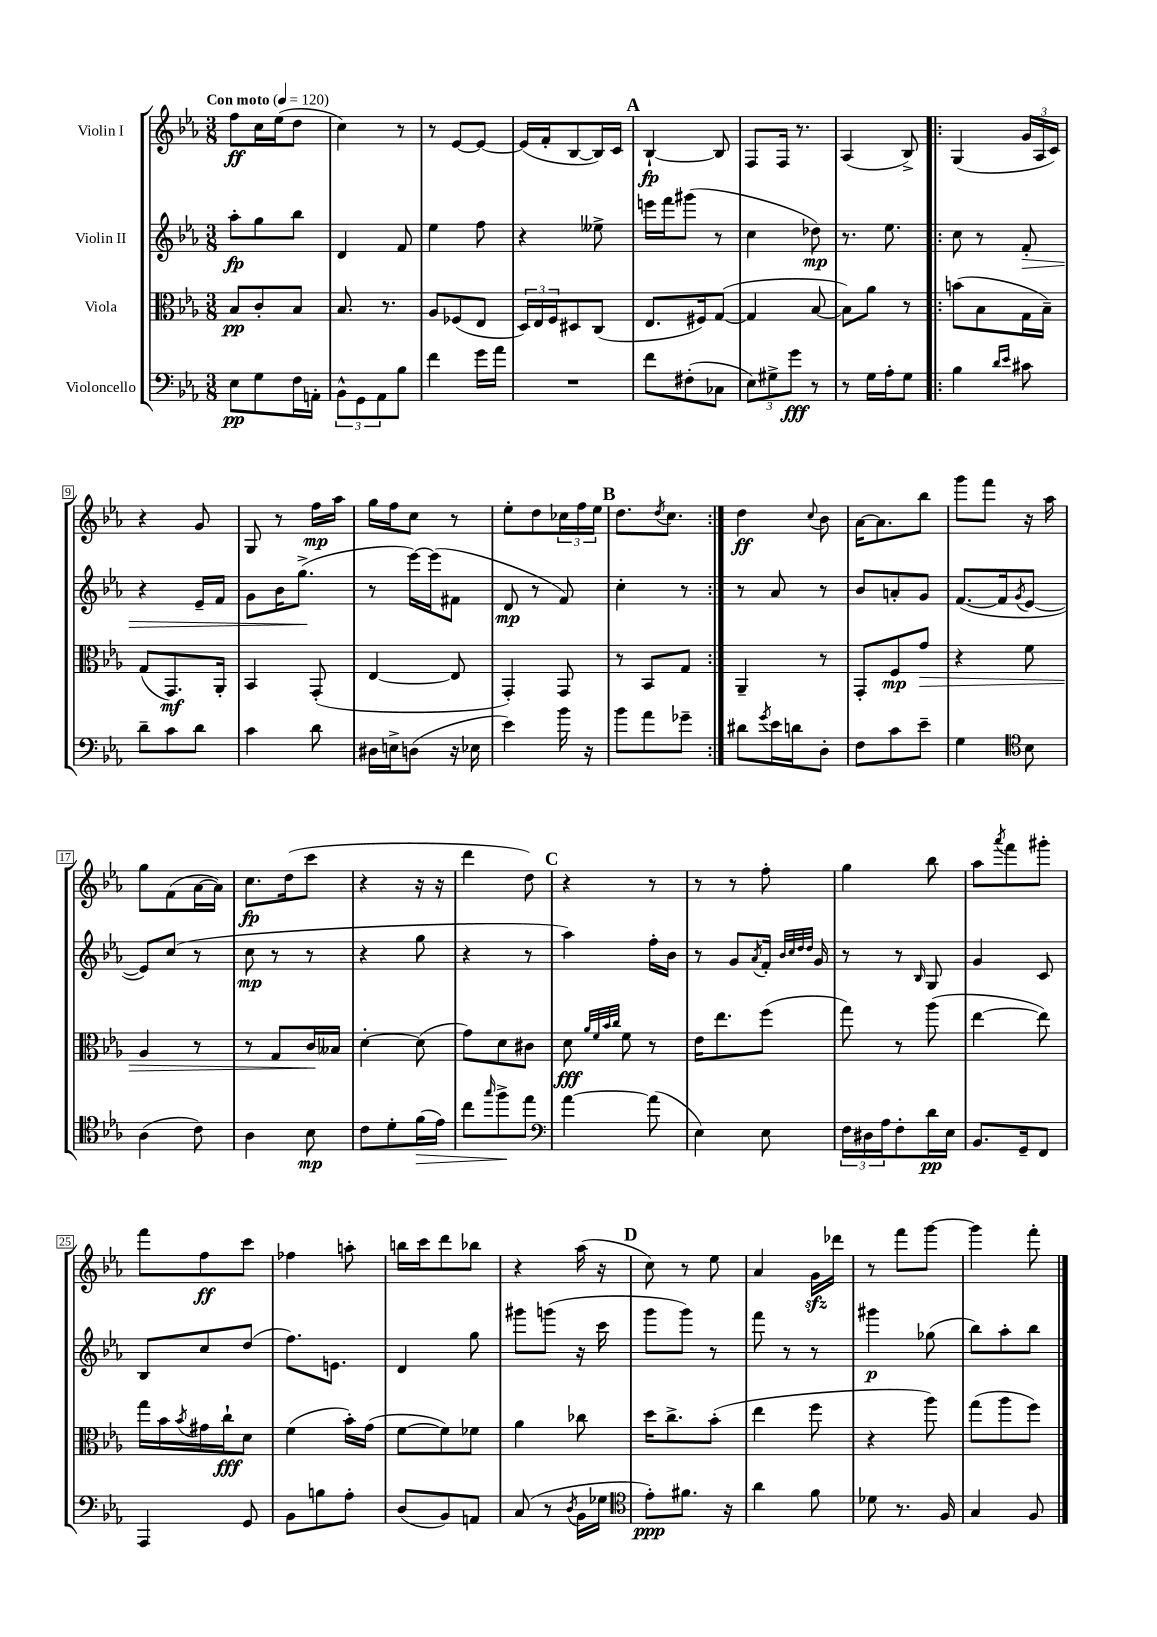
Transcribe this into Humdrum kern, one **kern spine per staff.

**kern	**dynam	**kern	**dynam	**kern	**dynam	**kern	**dynam
*part4	*part4	*part3	*part3	*part2	*part2	*part1	*part1
*staff4	*staff4	*staff3	*staff3	*staff2	*staff2	*staff1	*staff1
*I"Violoncello	*	*I"Viola	*	*I"Violin II	*	*I"Violin I	*
*clefF4	*	*clefC3	*	*clefG2	*	*clefG2	*
*k[b-e-a-]	*	*k[b-e-a-]	*	*k[b-e-a-]	*	*k[b-e-a-]	*
*M3/8	*	*M3/8	*	*M3/8	*	*M3/8	*
*MM120	*	*MM120	*	*MM120	*	*MM120	*
=1	=1	=1	=1	=1	=1	=1	=1
!	!	!	!	!	!	!LO:TX:a:B:t=Con moto	!
8E-\L	pp	8B-/L	pp	8aa-'\L	fp	8ff\L	ff
8G\	.	8c'/	.	8gg\	.	16cc\L	.
.	.	.	.	.	.	(16ee-\J	.
16F\L	.	8B-/J	.	8bb-\J	.	8dd\J	.
16AAn'\JJ	.	.	.	.	.	.	.
=2	=2	=2	=2	=2	=2	=2	=2
12BB-^^\L	.	8.B-/	.	4d/	.	4cc\)	.
12GG\	.	.	.	.	.	.	.
12AA-\	.	.	.	.	.	.	.
.	.	8.r	.	.	.	.	.
8B-\J	.	.	.	8f/	.	8r	.
=3	=3	=3	=3	=3	=3	=3	=3
4f\	.	8A-/L	.	4ee-\	.	8r	.
.	.	(8F-X/	.	.	.	[8e-/L	.
16g\LL	.	8E-/J	.	8ff\	.	8e-/J_	.
16a-\JJ	.	.	.	.	.	.	.
=4	=4	=4	=4	=4	=4	=4	=4
4.r	.	24D/LL)	.	4r	.	(16e-/LL]	.
.	.	24E-/	.	.	.	.	.
.	.	.	.	.	.	16f'/J	.
.	.	24F/J	.	.	.	.	.
.	.	8D#X/	.	.	.	[8B-/	.
.	.	(8C/J	.	8ee--X^\	.	16B-/L])	.
.	.	.	.	.	.	16c/JJ	.
!!LO:REH:place=s1:t=A
=5	=5	=5	=5	=5	=5	=5	=5
8f\L	.	8.E-/L	.	16eeen\LL	.	[4B-`/	fp
.	.	.	.	16fff\J	.	.	.
(8F#X'\	.	.	.	(8ggg#X\J	.	.	.
.	.	16F#X/k)	.	.	.	.	.
8C-X\J	.	([8G/J	.	8r	.	8B-/]	.
=6	=6	=6	=6	=6	=6	=6	=6
12E-\L)	.	4G/]	.	4cc\	.	8F/L	.
12G#X^\	.	.	.	.	.	.	.
.	.	.	.	.	.	16F/Jk	.
12g\J	fff	.	.	.	.	.	.
.	.	.	.	.	.	8.r	.
8r	.	[8B-/	.	8dd-X\)	mp	.	.
=7	=7	=7	=7	=7	=7	=7	=7
8r	.	8B-\L])	.	8.r	.	(4A-/	.
16G\LL	.	8a-\J	.	.	.	.	.
16A-'\J	.	.	.	8.ee-\	.	.	.
8G\J	.	8r	.	.	.	8B-^/)	.
=8!|:	=8!|:	=8!|:	=8!|:	=8!|:	=8!|:	=8!|:	=8!|:
4B-\	.	(8bn\L	.	8cc\	.	(4G/	.
.	.	8B-\	.	8r	.	.	.
16qqd/LL	.	.	.	.	.	.	.
16qqe-/JJ	.	.	.	.	.	.	.
!	!	!	!	!	!LO:HP:b	!	!
8c#X\	.	16G\L	.	8f'/	>	24g/LL	.
.	.	.	.	.	.	24A-/	.
.	.	16B-~\JJ)	.	.	.	.	.
.	.	.	.	.	.	24c/JJ)	.
!!LO:LB:g=z
=9	=9	=9	=9	=9	=9	=9	=9
8d~\L	.	(8G/L	.	4r	.	4r	.
8c\	.	8.GG/)	mf	.	.	.	.
8d\J	.	.	.	16e-~/LL	.	8g/	.
.	.	16AA-'/Jk	.	16f/JJ	.	.	.
=10	=10	=10	=10	=10	=10	=10	=10
4c\	.	4BB-/	.	8g\L	.	8G/	.
.	.	.	.	16b-\K	.	8r	.
.	.	.	.	(8.gg^\J	.	.	.
8d\	.	(8GG'/	.	.	.	16ff\LL	mp
.	.	.	.	.	.	16aa-\JJ	.
.	.	.	.	.	]	.	.
=11	=11	=11	=11	=11	=11	=11	=11
16D#X\LL	.	[4E-/	.	8r	.	16gg\LL	.
16En^\J	.	.	.	.	.	16ff\J	.
(8Dn\J	.	.	.	[16eee-\LL)	.	8cc\J	.
.	.	.	.	(16eee-\J]	.	.	.
16r	.	8E-/]	.	8f#X\J	.	8r	.
16E-X\	.	.	.	.	.	.	.
=12	=12	=12	=12	=12	=12	=12	=12
4e-\)	.	4GG'/)	.	8d/	mp	8ee-'\L	.
.	.	.	.	8r	.	8dd\	.
16b-\	.	8GG/	.	8f/)	.	24cc-X\L	.
.	.	.	.	.	.	24ff\	.
16r	.	.	.	.	.	.	.
.	.	.	.	.	.	24ee-\JJ	.
!!LO:REH:place=s1:t=B
=13	=13	=13	=13	=13	=13	=13	=13
8b-\L	.	8r	.	4cc'\	.	8.dd\L	.
8a-\	.	8BB-/L	.	.	.	.	.
.	.	.	.	.	.	8qdd/	.
.	.	.	.	.	.	8.cc\J	.
8g-X~\J	.	8G/J	.	8r	.	.	.
=14:|!	=14:|!	=14:|!	=14:|!	=14:|!	=14:|!	=14:|!	=14:|!
8d#X\L	.	4AA-~/	.	8r	.	4dd\	ff
8qg/	.	.	.	.	.	.	.
16e-\L	.	.	.	8a-/	.	.	.
16dn\J	.	.	.	.	.	.	.
.	.	.	.	.	.	8qqcc/	.
8D'\J	.	8r	.	8r	.	8b-\	.
=15	=15	=15	=15	=15	=15	=15	=15
8F\L	.	8GG'/L	.	8b-/L	.	[16a-\KL	.
.	.	.	.	.	.	8.a-\]	.
8c\	.	8F/	mp	8an'/	.	.	.
!	!	!	!LO:HP:b	!	!	!	!
8e-~\J	.	8g/J	>	8g/J	.	8bb-\J	.
=16	=16	=16	=16	=16	=16	=16	=16
4G\	.	4r	.	([8.f/L	.	8ggg\L	.
.	.	.	.	.	.	8fff\J	.
.	.	.	.	16f/k]	.	.	.
*clefC4	*	*	*	*	*	*	*
.	.	.	.	8qg/	.	.	.
8B-\	.	8f\	.	[8e-/J	.	16r	.
.	.	.	.	.	.	16aa-\	.
!!LO:LB:g=z
=17	=17	=17	=17	=17	=17	=17	=17
(4A-\	.	4A-/	.	8e-/L])	.	8gg\L	.
.	.	.	.	(8cc/J	.	(8f\	.
8c\)	.	8r	.	8r	.	[16a-\L	.
.	.	.	.	.	.	16a-\JJ])	.
=18	=18	=18	=18	=18	=18	=18	=18
4A-\	.	8r	.	8cc\	mp	8.cc\L	fp
.	.	8G/L	.	8r	.	.	.
.	.	.	.	.	.	(16dd\k	.
8B-\	mp	16c/L	.	8r	.	8ccc\J	.
.	.	16B--X/JJ	]	.	.	.	.
=19	=19	=19	=19	=19	=19	=19	=19
8c\L	.	[4d'\	.	4r	.	4r	.
8d'\	.	.	.	.	.	.	.
!	!LO:HP:b	!	!	!	!	!	!
(16f\L	>	(8d\]	.	8gg\	.	16r	.
16e-\JJ)	.	.	.	.	.	16r	.
=20	=20	=20	=20	=20	=20	=20	=20
8cc\L	.	8g\L)	.	4r	.	4ddd\	.
16qqgg/	.	.	.	.	.	.	.
8ff^\	.	8d\	.	.	.	.	.
8ee-\J	]	8c#X\J	.	8r	.	8dd\)	.
!!LO:REH:place=s1:t=C
=21	=21	=21	=21	=21	=21	=21	=21
*clefF4	*	*	*	*	*	*	*
[4a-\	.	8d\	fff	4aa-\)	.	4r	.
.	.	32qqa-/LLL	.	.	.	.	.
.	.	32qqf/	.	.	.	.	.
.	.	32qqb-/	.	.	.	.	.
.	.	32qqcc/JJJ	.	.	.	.	.
.	.	8f\	.	.	.	.	.
(8a-\]	.	8r	.	16ff'\LL	.	8r	.
.	.	.	.	16b-\JJ	.	.	.
=22	=22	=22	=22	=22	=22	=22	=22
4E-\)	.	16e-\KL	.	8r	.	8r	.
.	.	8.ee-\	.	.	.	.	.
.	.	.	.	8g/L	.	8r	.
.	.	.	.	8qa-/	.	.	.
8E-\	.	(8ff\J	.	16f'/Jk	.	8ff'\	.
.	.	.	.	32qqb-/LLL	.	.	.
.	.	.	.	32qqcc/	.	.	.
.	.	.	.	32qqdd/	.	.	.
.	.	.	.	32qqdd/JJJ	.	.	.
.	.	.	.	16g/	.	.	.
=23	=23	=23	=23	=23	=23	=23	=23
24F\LL	.	8gg\)	.	8r	.	4gg\	.
24D#X\	.	.	.	.	.	.	.
24A-\J	.	.	.	.	.	.	.
8F'\	.	8r	.	8r	.	.	.
.	.	.	.	16qqB-/	.	.	.
16d\L	pp	(8aa-\	.	8G/	.	8bb-\	.
16E-\JJ	.	.	.	.	.	.	.
=24	=24	=24	=24	=24	=24	=24	=24
8.BB-/L	.	[4ee-\	.	4g/	.	8aa-\L	.
.	.	.	.	.	.	8qaaa-/	.
.	.	.	.	.	.	8fff\	.
16GG~/k	.	.	.	.	.	.	.
8FF/J	.	8ee-\])	.	8c/	.	8ggg#X'\J	.
!!LO:LB:g=z
=25	=25	=25	=25	=25	=25	=25	=25
4AAA-/	.	16gg\LL	.	8B-/L	.	8fff\L	.
.	.	16b-\	.	.	.	.	.
.	.	8qb-/	.	.	.	.	.
.	.	16g#X\	.	8cc/	.	8ff\	ff
.	.	16cc`\J	fff	.	.	.	.
8GG/	.	8d\J	.	(8dd/J	.	8ccc\J	.
=26	=26	=26	=26	=26	=26	=26	=26
8BB-\L	.	(4f\	.	8.ff\L)	.	4ff-X\	.
8Bn\	.	.	.	.	.	.	.
.	.	.	.	8.en\J	.	.	.
8A-'\J	.	16b-'\LL)	.	.	.	8aan'\	.
.	.	(16g\JJ	.	.	.	.	.
=27	=27	=27	=27	=27	=27	=27	=27
(8D/L	.	[8f\L	.	4d/	.	16bbn\LL	.
.	.	.	.	.	.	16ccc\J	.
8BB-/)	.	8f\])	.	.	.	8ddd\	.
8AAn/J	.	8f-X\J	.	8gg\	.	8bb-X\J	.
=28	=28	=28	=28	=28	=28	=28	=28
(8C/	.	4a-\	.	8ggg#X\L	.	4r	.
8r	.	.	.	(8gggn\J	.	.	.
8qD/	.	.	.	.	.	.	.
16BB-\LL	.	8cc-X\	.	16r	.	(16aa-\	.
16G-X\JJ	.	.	.	16ccc\	.	16r	.
!!LO:REH:place=s1:t=D
=29	=29	=29	=29	=29	=29	=29	=29
*clefC4	*	*	*	*	*	*	*
8e-'\L)	ppp	16dd\KL	.	8ggg\L	.	8cc\)	.
.	.	8.cc^\	.	.	.	.	.
8.f#X\J	.	.	.	8ggg\J)	.	8r	.
.	.	(8b-'\J	.	8r	.	8ee-\	.
16r	.	.	.	.	.	.	.
=30	=30	=30	=30	=30	=30	=30	=30
4a-\	.	4ee-\	.	8fff\	.	4a-/	.
.	.	.	.	8r	.	.	.
8f\	.	8ff\	.	8r	.	16gzz\LL	.
.	.	.	.	.	.	16ddd-X\JJ	.
=31	=31	=31	=31	=31	=31	=31	=31
8d-X\	.	4r	.	4ggg#X\	p	8r	.
8.r	.	.	.	.	.	8fff\L	.
.	.	8aa-\)	.	(8gg-X\	.	[8ggg\J	.
16F/	.	.	.	.	.	.	.
=32	=32	=32	=32	=32	=32	=32	=32
4G/	.	(8gg\L	.	8bb-\L)	.	4ggg\]	.
.	.	8aa-\	.	8aa-'\	.	.	.
8F/	.	8ff\J)	.	8bb-\J	.	8fff'\	.
==	==	==	==	==	==	==	==
*-	*-	*-	*-	*-	*-	*-	*-
